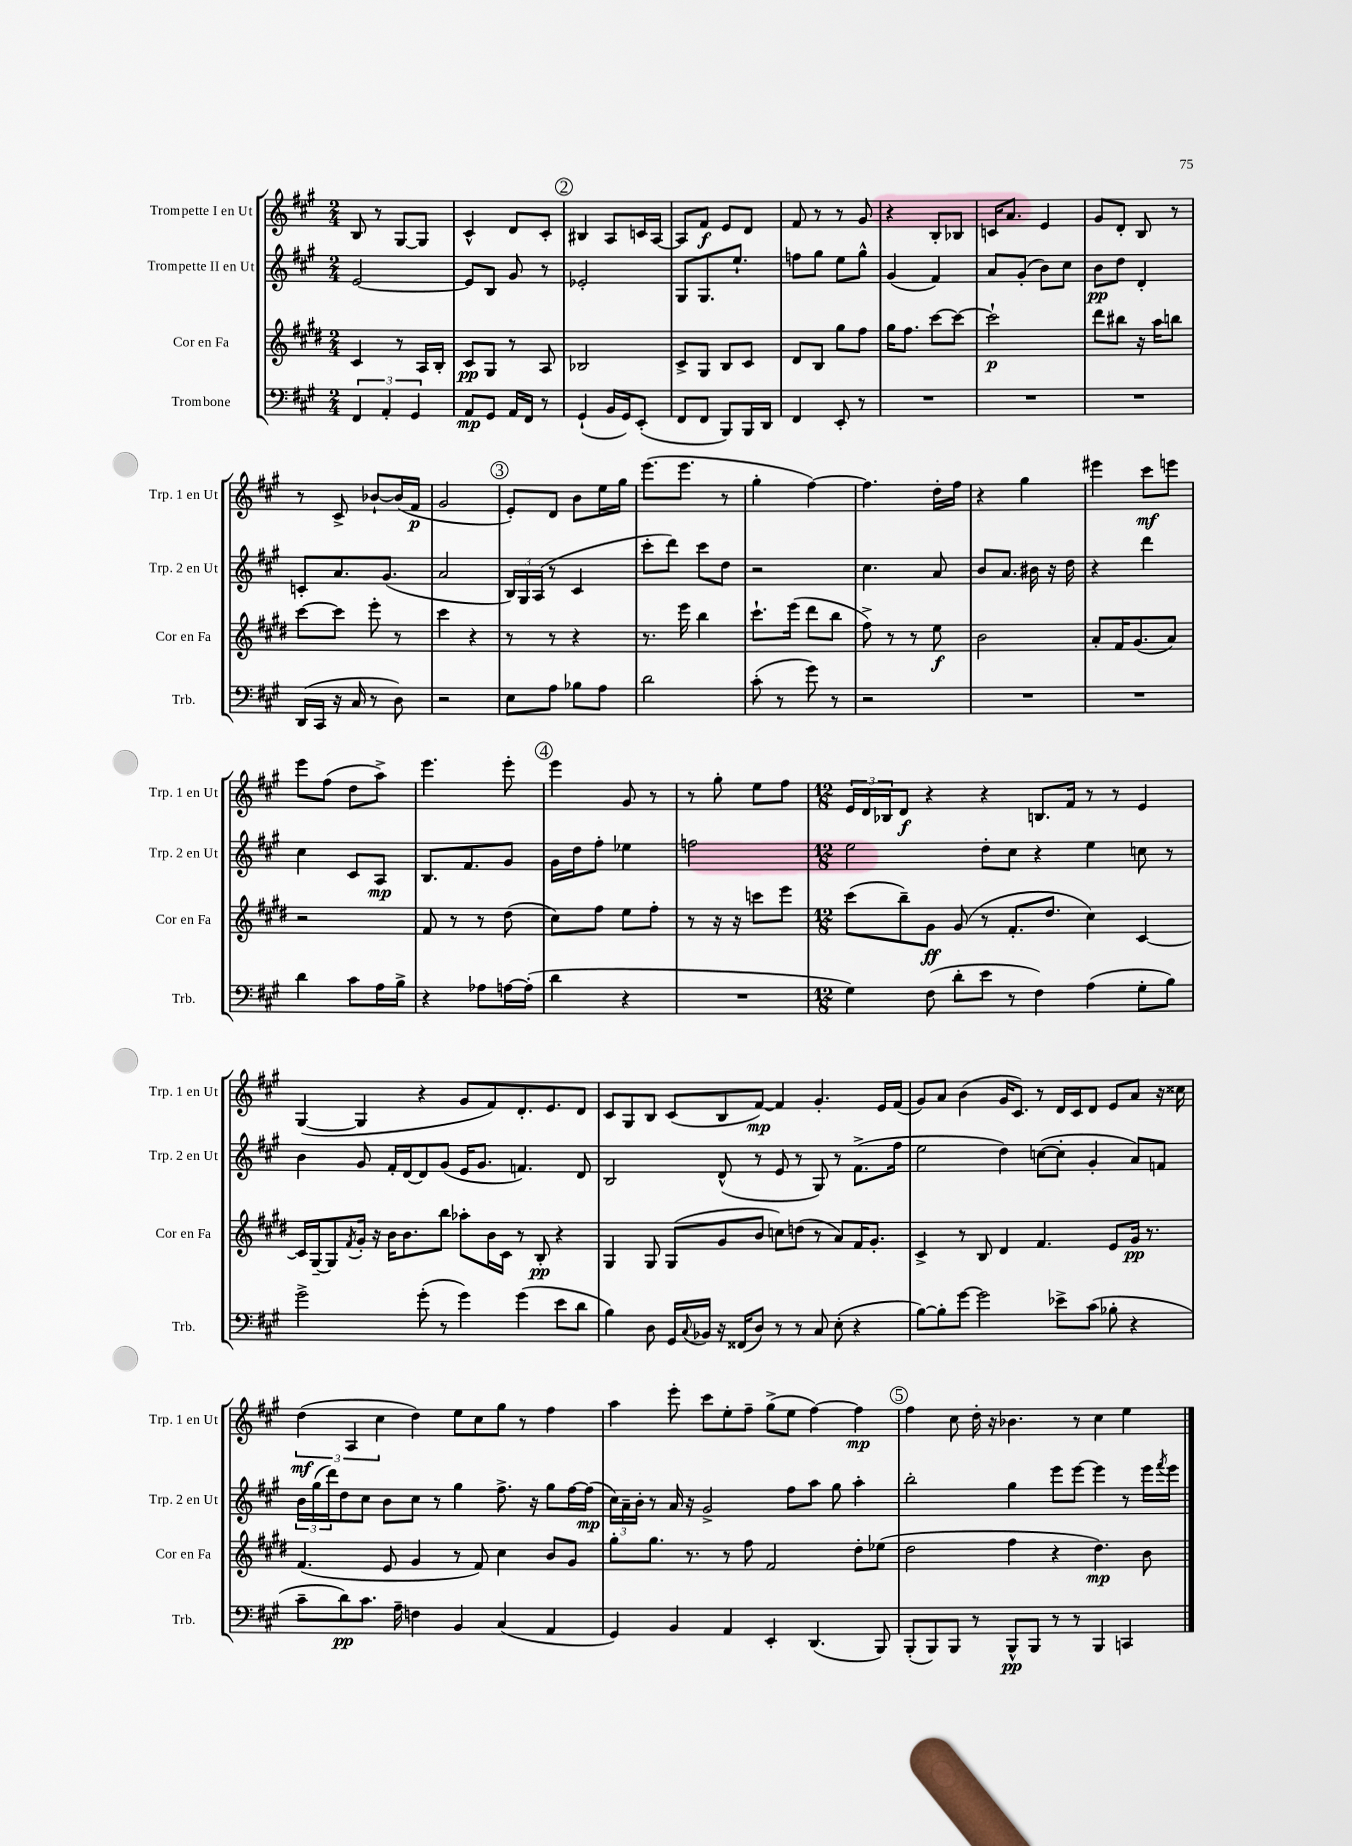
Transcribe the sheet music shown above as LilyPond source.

<<
\new StaffGroup <<
\new Staff = "s0" \with { instrumentName = "Trompette I en Ut" shortInstrumentName = "Trp. 1 en Ut" } {
    \clef treble \key a \major \numericTimeSignature \time 2/4
    b8 r8 gis8~ gis8 |
    cis'4-^ d'8 cis'8-. |
    \mark \markup { \circle "2" } bis4 a8 c'16 a16~ |
    a8 fis'8\f e'8 d'8 |
    fis'8 r8 r8 gis'8 |
    r4 b8-. bes8 |
    c'16 a'8. e'4 |
    gis'8 d'8-. b8 r8 |
    r8 cis'8-> bes'8~-! bes'16( fis'16\p |
    gis'2 |
    \mark \markup { \circle "3" } e'8-.) d'8 b'8 e''16 gis''16 |
    e'''8.( e'''8. r8 |
    gis''4-. fis''4~) |
    fis''4. d''16-. fis''16 |
    r4 gis''4 |
    eis'''4 cis'''8\mf e'''8 |
    e'''8 fis''8( d''8 a''8->) |
    e'''4. e'''8-. |
    \mark \markup { \circle "4" } e'''4 gis'8 r8 |
    r8 gis''8-. e''8 fis''8 |
    \numericTimeSignature \time 12/8 \tuplet 3/2 { e'16 d'16 bes16 } d'8\f r4 r4 b8. fis'16 r8 r8 e'4 |
    gis4~( gis4 r4 gis'8 fis'8) d'8.-. e'8. d'8 |
    cis'8 gis8 b8 cis'8( b8 fis'8~\mp) fis'4 gis'4.-. e'16 fis'16( |
    gis'8) a'8 b'4( gis'16 cis'8.) r8 d'16 cis'16 d'8 e'8 a'8 r16 cisis''16 |
    \tuplet 3/2 { d''4\mf( a4 cis''4 } d''4) e''8 cis''8 gis''8 r8 fis''4 |
    a''4 e'''8-. cis'''8 e''8-. fis''8-- gis''8->( e''8 fis''4~) fis''4\mp |
    \mark \markup { \circle "5" } fis''4 cis''8 d''16-. r16 bes'4. r8 cis''4 e''4 \bar "|." |
}
\new Staff = "s1" \with { instrumentName = "Trompette II en Ut" shortInstrumentName = "Trp. 2 en Ut" } {
    \clef treble \key a \major \numericTimeSignature \time 2/4
    e'2~ |
    e'8 b8 gis'8 r8 |
    \mark \markup { \circle "2" } ees'2-. |
    gis8 gis8. e''8.-! |
    f''8 gis''8 e''8 gis''8-^ |
    gis'4( fis'4) |
    a'8 gis'8-.( b'8) cis''8 |
    b'8\pp d''8 d'4-. |
    c'8-. a'8. gis'8.( |
    a'2 |
    \mark \markup { \circle "3" } \tuplet 3/2 { b16) gis16 a16( } r8 cis'4 |
    cis'''8-. d'''8) cis'''8 d''8 |
    r2 |
    cis''4. a'8 |
    b'8 a'8. bis'16 r16 d''16 |
    r4 d'''4 |
    cis''4 cis'8 a8\mp |
    b8. fis'8. gis'8 |
    \mark \markup { \circle "4" } gis'16 d''16 fis''8-. ees''4 |
    f''2 |
    \numericTimeSignature \time 12/8 e''2 d''8-. cis''8 r4 e''4 c''8 r8 |
    b'4 gis'8 fis'16-. d'16~ d'8 gis'8( e'16 gis'8. f'4.) d'8 |
    b2 d'8-^( r8 e'8 r8 gis8) r8 fis'8.->( fis''16 |
    e''2 d''4) c''8~( c''8-. gis'4-. a'8) f'8 |
    \tuplet 3/2 { b'16 gis''16( d'''16) } d''8 cis''8 b'8 cis''8 r8 gis''4 fis''8.-> r16 gis''8 fis''16~ fis''16\mp( |
    \tuplet 3/2 { cis''16) a'16-- b'16-. } r8 a'16 r16 gis'2-> fis''8 a''8 gis''8 a''4-. |
    \mark \markup { \circle "5" } b''2-. gis''4 e'''8 e'''8~ e'''4 r8 e'''16 \acciaccatura { fis'''8 } e'''16 \bar "|." |
}
\new Staff = "s2" \with { instrumentName = "Cor en Fa" shortInstrumentName = "Cor en Fa" } {
    \clef treble \key e \major \numericTimeSignature \time 2/4
    cis'4 r8 a16 b16-. |
    cis'8\pp gis8 r8 a8 |
    \mark \markup { \circle "2" } bes2 |
    cis'8-> gis8 b8 cis'8 |
    dis'8 b8 gis''8 fis''8 |
    gis''16 fis''8. cis'''8~ cis'''8~ |
    cis'''2-!\p |
    dis'''8 bis''8 r16 a''16 b''8 |
    cis'''8~ cis'''8 e'''8-. r8 |
    cis'''4 r4 |
    \mark \markup { \circle "3" } r8 r8 r4 |
    r8. e'''16 b''4 |
    cis'''8.-! e'''16( dis'''8 b''8 |
    fis''8->) r8 r8 e''8\f |
    b'2 |
    a'8-. fis'16 gis'8.( a'8) |
    r2 |
    fis'8 r8 r8 dis''8( |
    \mark \markup { \circle "4" } cis''8) fis''8 e''8 fis''8-. |
    r8 r16 r16 c'''8 e'''8 |
    \numericTimeSignature \time 12/8 cis'''8( b''8--) gis'8\ff gis'8( r8 fis'8.-. dis''8. cis''4) cis'4~ |
    cis'16 gis16~-- gis8 \acciaccatura { fis'8 } gis'16-. r16 b'16 b'8. b''8 aes''8-. b'16 cis'16 r8 b8-.\pp r4 |
    gis4 gis8 gis8( gis'8 b'8 c''8) d''8( r8 a'8) fis'16 gis'8.-. |
    cis'4-> r8 b8 dis'4 fis'4. e'8 gis'16\pp r8. |
    fis'4.( e'8 gis'4 r8 fis'8) cis''4 b'8 gis'8 |
    gis''8-. gis''8. r8. r8 fis''8 fis'2 dis''8-. ees''8( |
    \mark \markup { \circle "5" } dis''2 fis''4 r4 dis''4.\mp) b'8 \bar "|." |
}
\new Staff = "s3" \with { instrumentName = "Trombone" shortInstrumentName = "Trb." } {
    \clef bass \key a \major \numericTimeSignature \time 2/4
    \tuplet 3/2 { fis,4 a,4-. gis,4 } |
    a,8\mp gis,8 a,16 fis,16 r8 |
    \mark \markup { \circle "2" } gis,4-!( b,16 gis,16) e,8-.( |
    fis,8 fis,8 b,,8) b,,16 d,16 |
    fis,4 e,8-. r8 |
    R2 |
    R2 |
    R2 |
    d,16( cis,16 r16 cis16 r8 d8) |
    r2 |
    \mark \markup { \circle "3" } e8 a8 bes8 a8 |
    d'2 |
    cis'8-.( r8 gis'8) r8 |
    r2 |
    R2 |
    R2 |
    d'4 cis'8 a16 b16-> |
    r4 aes8 a16~ a16-.( |
    \mark \markup { \circle "4" } d'4 r4 |
    R2 |
    \numericTimeSignature \time 12/8 gis4) fis8( d'8-. e'8 r8 fis4) a4( gis8-. b8) |
    gis'2-> gis'8-.( r8 gis'4) gis'4( e'8 d'8 |
    b4) d8 gis,16 \appoggiatura { cis8 } bes,16 r16 fisis,16( d8) r8 r8 cis8 e8-.( r4 |
    b8~) b8-. gis'8~ gis'2 ees'8-> cis'8( bes8-. r4 |
    cis'8-- d'8\pp) cis'8. a16-- f4 b,4 cis4( a,4 |
    gis,4) b,4 a,4 e,4-. d,4.( b,,8) |
    \mark \markup { \circle "5" } b,,8-.( b,,8) b,,8 r8 b,,8-^\pp b,,8 r8 r8 b,,4 c,4 \bar "|." |
}
>>
>>
\layout { \context { \Score \remove "Bar_number_engraver" } }
